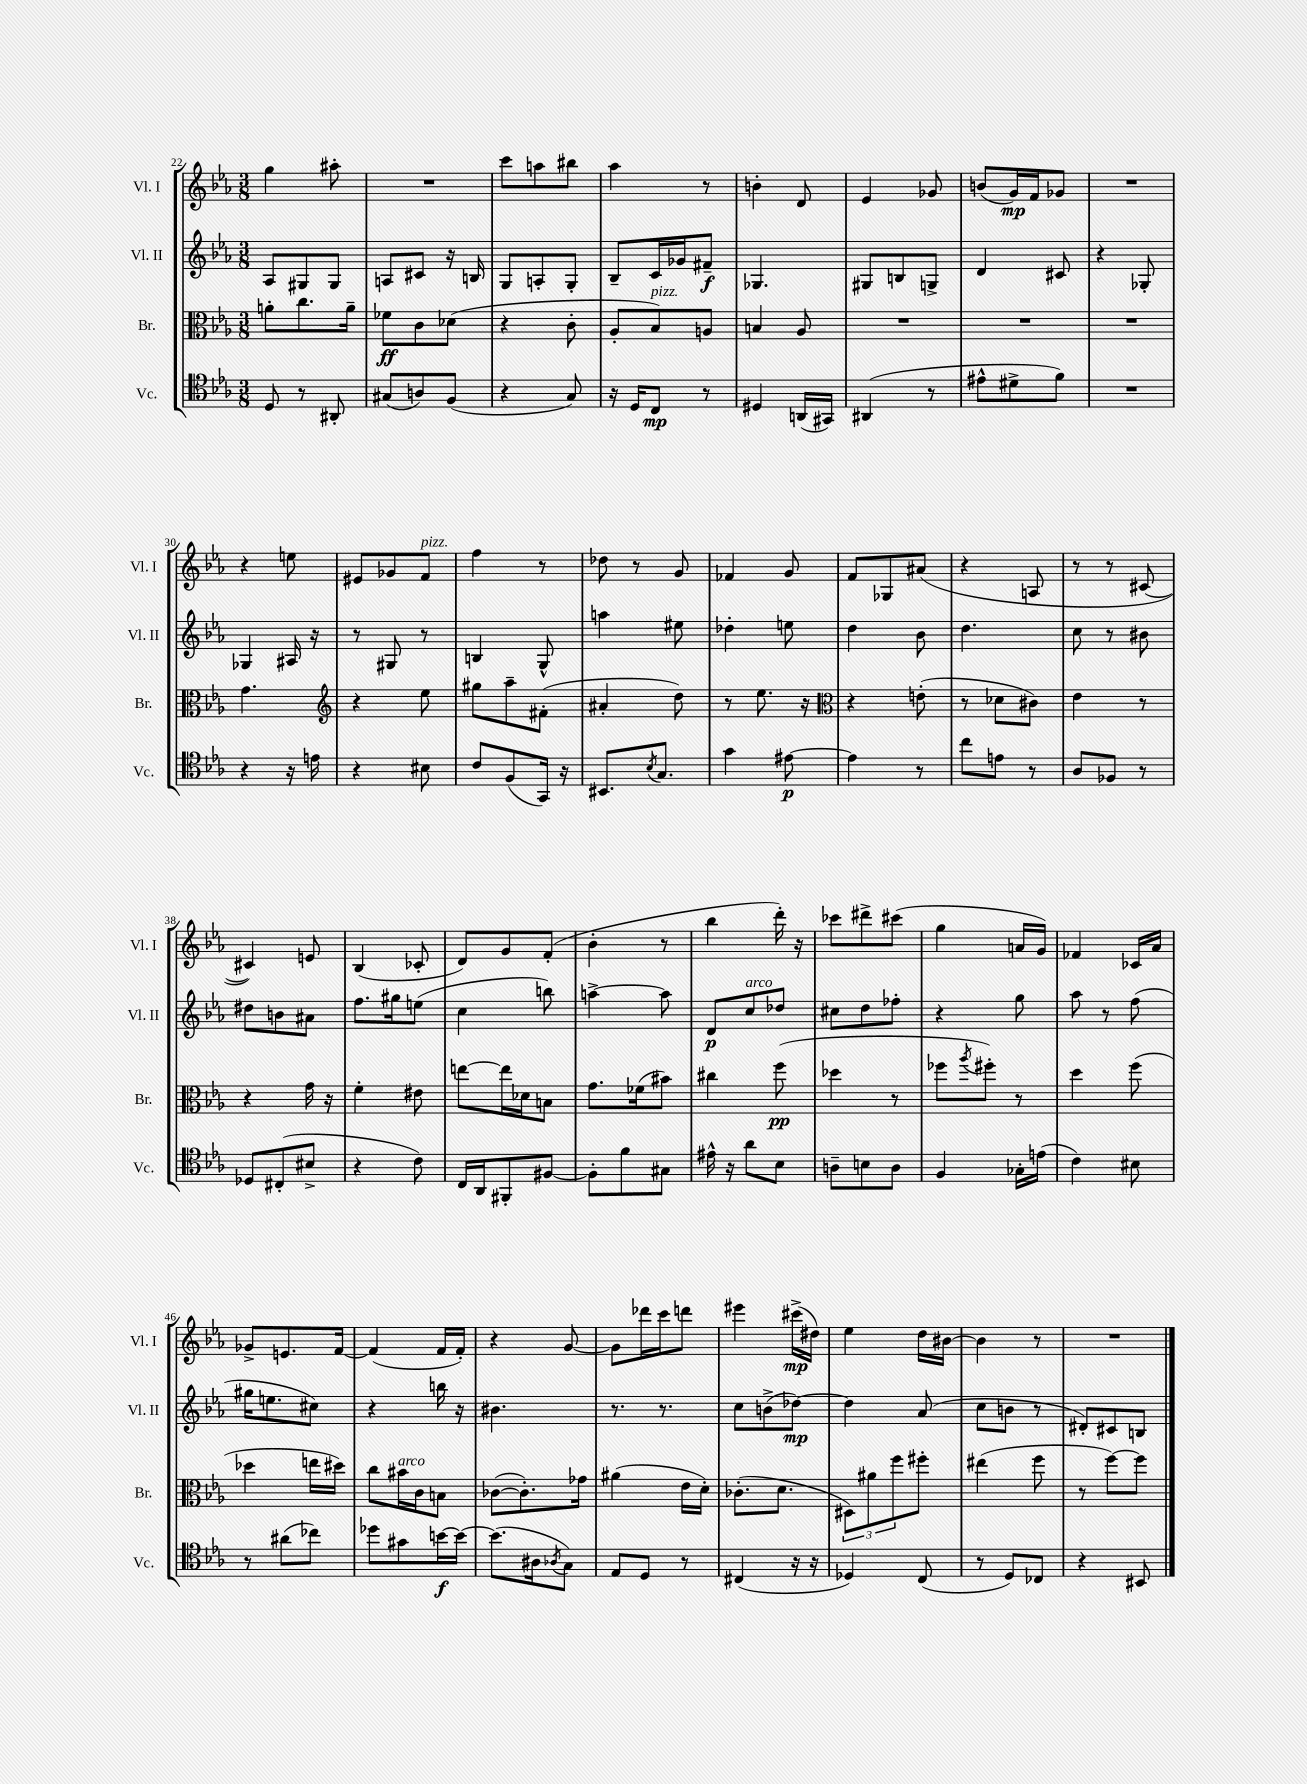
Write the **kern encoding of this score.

**kern	**dynam	**kern	**dynam	**kern	**dynam	**kern	**dynam
*part4	*part4	*part3	*part3	*part2	*part2	*part1	*part1
*staff4	*staff4	*staff3	*staff3	*staff2	*staff2	*staff1	*staff1
*I"Vc.	*	*I"Br.	*	*I"Vl. II	*	*I"Vl. I	*
*I'Vc.	*	*I'Br.	*	*I'Vl. II	*	*I'Vl. I	*
*clefC4	*	*clefC3	*	*clefG2	*	*clefG2	*
*k[b-e-a-]	*	*k[b-e-a-]	*	*k[b-e-a-]	*	*k[b-e-a-]	*
*M3/8	*	*M3/8	*	*M3/8	*	*M3/8	*
=22	=22	=22	=22	=22	=22	=22	=22
8D/	.	8an'\L	.	8A-/L	.	4gg\	.
8r	.	8.cc\	.	8G#X/	.	.	.
8AA#X'/	.	.	.	8G#/J	.	8aa#X'\	.
.	.	16a~\Jk	.	.	.	.	.
=23	=23	=23	=23	=23	=23	=23	=23
(8G#X/L	.	8f-X\L	ff	8An/L	.	4.r	.
8An/)	.	8c\	.	8c#X/J	.	.	.
(8F/J	.	(8d-X\J	.	16r	.	.	.
.	.	.	.	16Bn/	.	.	.
=24	=24	=24	=24	=24	=24	=24	=24
4r	.	4r	.	8G/L	.	8ccc\L	.
.	.	.	.	8An'/	.	8aan\	.
8G/)	.	8c'\	.	8G'/J	.	8bb#X\J	.
=25	=25	=25	=25	=25	=25	=25	=25
16r	.	8A-'/L	.	8B-~/L	.	4aa-\	.
16D/KL	.	.	.	.	.	.	.
!	!	!LO:TX:a:i:t=pizz.	!	!	!	!	!
8C/J	mp	8B-/)	.	16c/L	.	.	.
.	.	.	.	16g-X/J	.	.	.
8r	.	8An/J	.	8f#X~/J	f	8r	.
=26	=26	=26	=26	=26	=26	=26	=26
4D#X/	.	4Bn/	.	4.G-X/	.	4bn'\	.
(16AAn/LL	.	8A-/	.	.	.	8d/	.
16GG#X/JJ)	.	.	.	.	.	.	.
=27	=27	=27	=27	=27	=27	=27	=27
(4AA#X/	.	4.r	.	8G#X/L	.	4e-/	.
.	.	.	.	8Bn/	.	.	.
8r	.	.	.	8Gn^/J	.	8g-X/	.
=28	=28	=28	=28	=28	=28	=28	=28
8e#X^^\L	.	4.r	.	4d/	.	(8bn/L	.
8d#X^\	.	.	.	.	.	16g/L)	mp
.	.	.	.	.	.	16f/J	.
8f\J)	.	.	.	8c#X/	.	8g-X/J	.
=29	=29	=29	=29	=29	=29	=29	=29
4.r	.	4.r	.	4r	.	4.r	.
.	.	.	.	8G-X'/	.	.	.
!!LO:LB:g=z
=30	=30	=30	=30	=30	=30	=30	=30
4r	.	4.g\	.	4G-X/	.	4r	.
16r	.	.	.	16A#X/	.	8een\	.
16en\	.	.	.	16r	.	.	.
=31	=31	=31	=31	=31	=31	=31	=31
*	*	*clefG2	*	*	*	*	*
4r	.	4r	.	8r	.	8e#X/L	.
.	.	.	.	8G#X/	.	8g-X/	.
!	!	!	!	!	!	!LO:TX:a:i:t=pizz.	!
8B#X\	.	8ee-\	.	8r	.	8f/J	.
=32	=32	=32	=32	=32	=32	=32	=32
8c/L	.	8gg#X\L	.	4Bn/	.	4ff\	.
(8F/	.	8aa-~\	.	.	.	.	.
16GG/Jk)	.	(8f#X'\J	.	8G^^/	.	8r	.
16r	.	.	.	.	.	.	.
=33	=33	=33	=33	=33	=33	=33	=33
8.BB#X/L	.	4a#X'/	.	4aan\	.	8dd-X\	.
.	.	.	.	.	.	8r	.
8qB-/	.	.	.	.	.	.	.
8.G/J	.	.	.	.	.	.	.
.	.	8dd\)	.	8ee#X\	.	8g/	.
=34	=34	=34	=34	=34	=34	=34	=34
4g\	.	8r	.	4dd-X'\	.	4f-X/	.
.	.	8.ee-\	.	.	.	.	.
[8e#X\	p	.	.	8een\	.	8g/	.
.	.	16r	.	.	.	.	.
=35	=35	=35	=35	=35	=35	=35	=35
*	*	*clefC3	*	*	*	*	*
4e#\]	.	4r	.	4dd\	.	8f/L	.
.	.	.	.	.	.	8G-X/	.
8r	.	(8en'\	.	8b-\	.	(8a#X/J	.
=36	=36	=36	=36	=36	=36	=36	=36
8cc\L	.	8r	.	4.dd\	.	4r	.
8en\J	.	8d-X\L	.	.	.	.	.
8r	.	8c#X\J)	.	.	.	8An/	.
=37	=37	=37	=37	=37	=37	=37	=37
8A-/L	.	4e-\	.	8cc\	.	8r	.
8F-X/J	.	.	.	8r	.	8r	.
8r	.	8r	.	8b#X\	.	[8c#X/	.
!!LO:LB:g=z
=38	=38	=38	=38	=38	=38	=38	=38
8D-X/L	.	4r	.	8dd#X\L	.	4c#X/])	.
(8C#X'/	.	.	.	8bn\	.	.	.
8B#X^/J	.	16g\	.	8a#X\J	.	8en/	.
.	.	16r	.	.	.	.	.
=39	=39	=39	=39	=39	=39	=39	=39
4r	.	4f'\	.	8.ff\L	.	(4B-/	.
.	.	.	.	16gg#X\k	.	.	.
8c\)	.	8e#X\	.	(8een\J	.	8c-X'/	.
=40	=40	=40	=40	=40	=40	=40	=40
16C/LL	.	[8een\L	.	4cc\	.	8d/L)	.
16AA-/J	.	.	.	.	.	.	.
8FF#X'/	.	16ee\L]	.	.	.	8g/	.
.	.	16d-X\J	.	.	.	.	.
[8F#X/J	.	8Bn\J	.	8bbn\)	.	(8f'/J	.
=41	=41	=41	=41	=41	=41	=41	=41
8F#'\L]	.	8.g\L	.	[4aan^\	.	4b-'\	.
8f\	.	.	.	.	.	.	.
.	.	(16f-X\k	.	.	.	.	.
8G#X\J	.	8b#X\J)	.	8aa\]	.	8r	.
=42	=42	=42	=42	=42	=42	=42	=42
16e#X^^\	.	4cc#X\	.	8d/L	p	4bb-\	.
16r	.	.	.	.	.	.	.
!	!	!	!	!LO:TX:a:i:t=arco	!	!	!
8a-\L	.	.	.	8cc/	.	.	.
8B-\J	.	(8ff\	pp	8dd-X/J	.	16ddd'\)	.
.	.	.	.	.	.	16r	.
=43	=43	=43	=43	=43	=43	=43	=43
8An~\L	.	4dd-X\	.	8cc#X\L	.	8ccc-X\L	.
8Bn\	.	.	.	8dd\	.	8ddd#X^\	.
8A\J	.	8r	.	8ff-X'\J	.	(8ccc#X\J	.
=44	=44	=44	=44	=44	=44	=44	=44
4F/	.	8ff-X\L	.	4r	.	4gg\	.
.	.	8qaa-/	.	.	.	.	.
.	.	8ff#X'\J)	.	.	.	.	.
16G-X'\LL	.	8r	.	8gg\	.	16an/LL	.
(16en\JJ	.	.	.	.	.	16g/JJ)	.
=45	=45	=45	=45	=45	=45	=45	=45
4c\)	.	4dd\	.	8aa-\	.	4f-X/	.
.	.	.	.	8r	.	.	.
8B#X\	.	(8ff\	.	(8ff\	.	16c-X/LL	.
.	.	.	.	.	.	16a-/JJ	.
!!LO:LB:g=z
=46	=46	=46	=46	=46	=46	=46	=46
8r	.	4dd-X\	.	16gg#X\KL	.	8g-X^/L	.
.	.	.	.	8.een\	.	.	.
(8a#X\L	.	.	.	.	.	8.en/	.
8cc-X\J)	.	16een\LL	.	8cc#X\J)	.	.	.
.	.	16dd#X\JJ)	.	.	.	[16f/Jk	.
=47	=47	=47	=47	=47	=47	=47	=47
8dd-X\L	.	8cc\L	.	4r	.	(4f/]	.
!	!	!LO:TX:a:i:t=arco	!	!	!	!	!
8g#X\	.	16b#X\L	.	.	.	.	.
.	.	16c\J	.	.	.	.	.
[16bn\L	f	8Bn\J	.	16bbn\	.	16f/LL	.
16b\JJ_	.	.	.	16r	.	16f'/JJ)	.
=48	=48	=48	=48	=48	=48	=48	=48
(8.b\L]	.	([8c-X\L	.	4.b#X\	.	4r	.
.	.	8.c-'\])	.	.	.	.	.
16A#X\k	.	.	.	.	.	.	.
8qA-X/	.	.	.	.	.	.	.
8G\J)	.	.	.	.	.	[8g/	.
.	.	16g-X\Jk	.	.	.	.	.
=49	=49	=49	=49	=49	=49	=49	=49
8E-/L	.	(4a#X\	.	8.r	.	8g\L]	.
8D/J	.	.	.	.	.	16ddd-X\L	.
.	.	.	.	8.r	.	16ccc\J	.
8r	.	16e-\LL	.	.	.	8dddn\J	.
.	.	16d'\JJ)	.	.	.	.	.
=50	=50	=50	=50	=50	=50	=50	=50
(4C#X/	.	(8.c-X'\L	.	8cc\L	.	4eee#X\	.
.	.	.	.	(8bn^\	.	.	.
.	.	8.d\J	.	.	.	.	.
16r	.	.	.	[8dd-X\J)	mp	(16ccc#X^\LL	mp
16r	.	.	.	.	.	16dd#X\JJ)	.
=51	=51	=51	=51	=51	=51	=51	=51
4D-X/)	.	12D#X\L)	.	4dd-\]	.	4ee-\	.
.	.	12a#X\	.	.	.	.	.
.	.	12ff\	.	.	.	.	.
(8C/	.	8ff#X'\J	.	(8a-/	.	16dd\LL	.
.	.	.	.	.	.	[16b#X\JJ	.
=52	=52	=52	=52	=52	=52	=52	=52
8r	.	(4ee#X\	.	8cc\L	.	4b#\]	.
8D/L)	.	.	.	8bn\J	.	.	.
8C-X/J	.	8ff\	.	8r	.	8r	.
=53	=53	=53	=53	=53	=53	=53	=53
4r	.	8r	.	8d#X'/L)	.	4.r	.
.	.	[8ff\L)	.	8c#X/	.	.	.
8BB#X/	.	8ff\J]	.	8Bn/J	.	.	.
==	==	==	==	==	==	==	==
*-	*-	*-	*-	*-	*-	*-	*-
